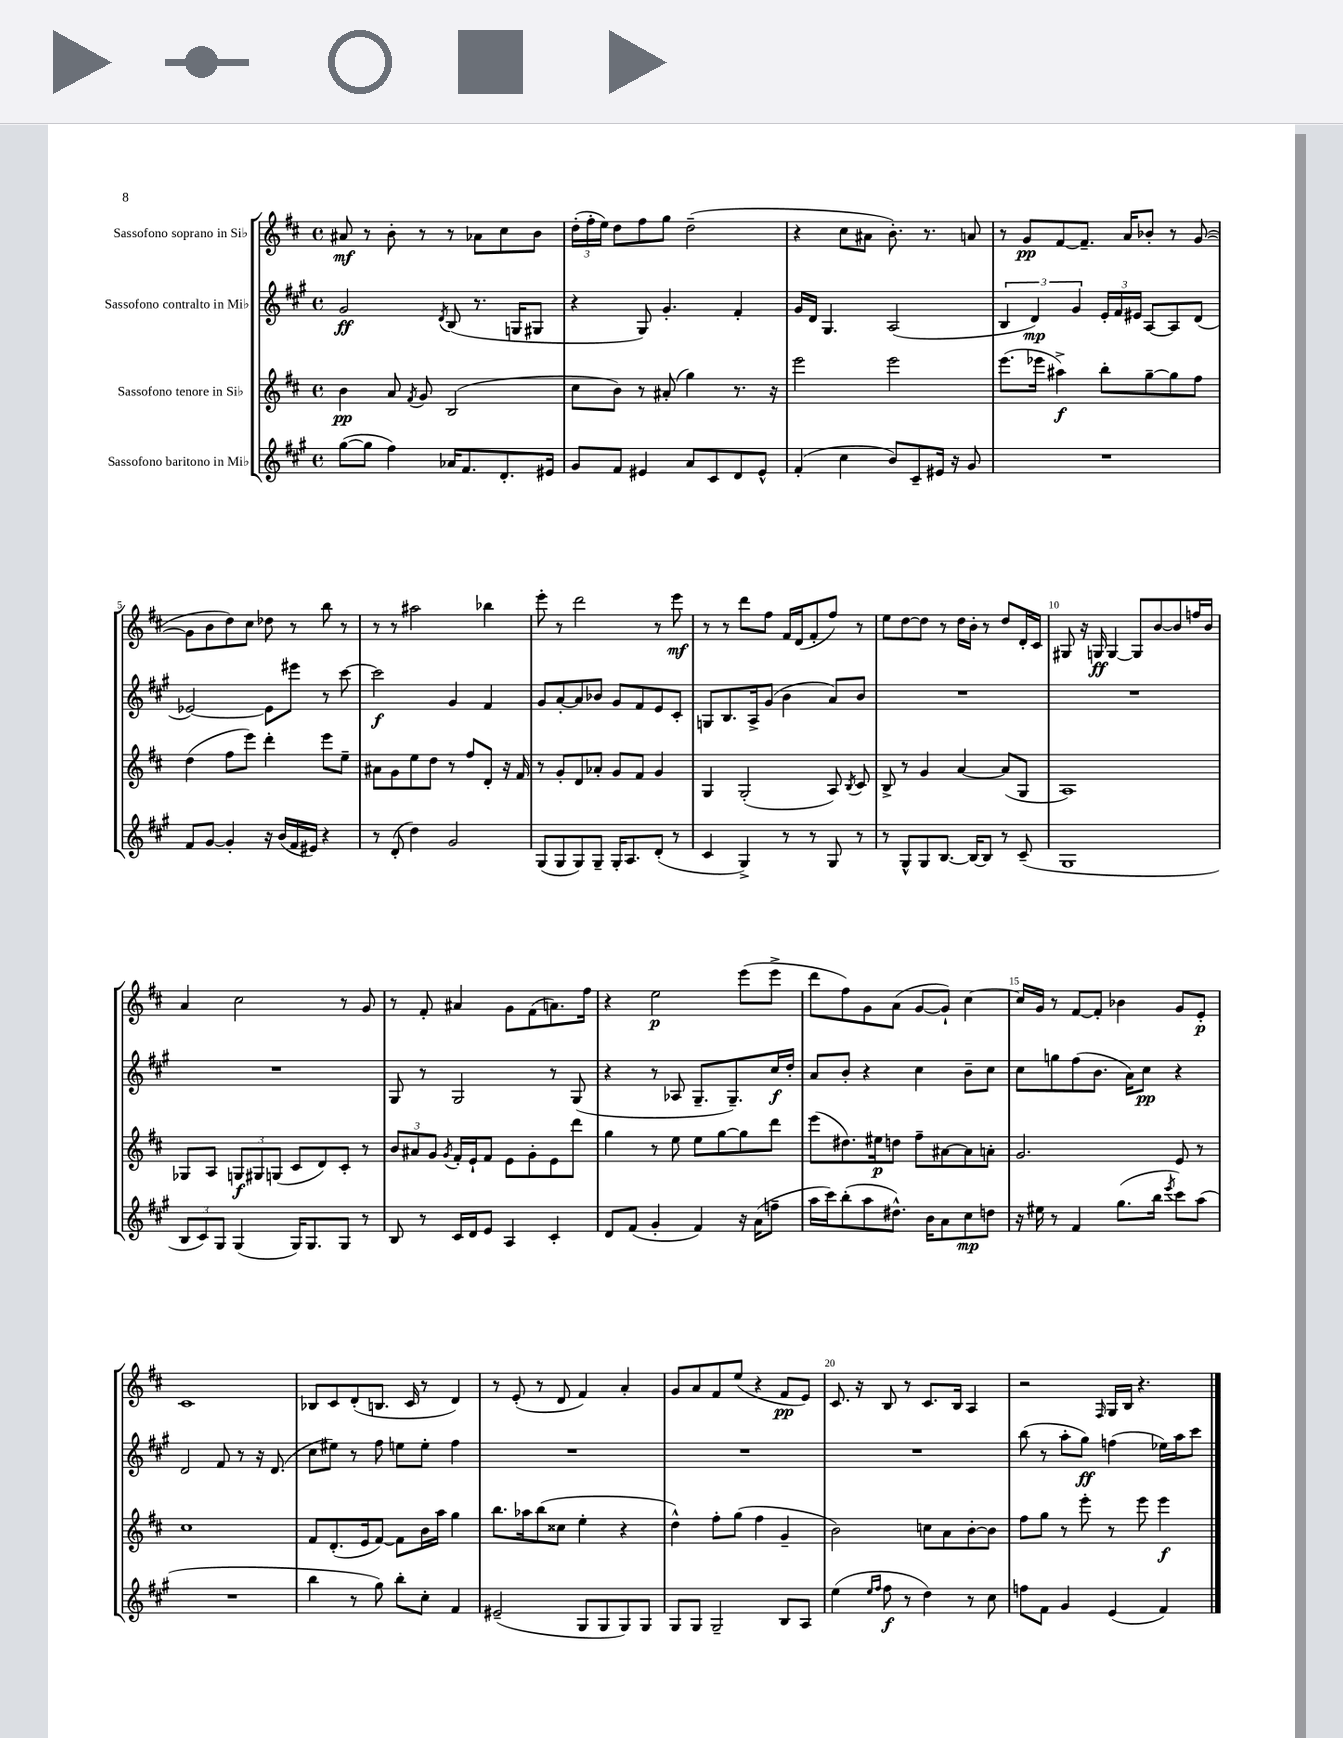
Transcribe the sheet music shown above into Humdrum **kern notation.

**kern	**kern	**kern	**kern
*staff4	*staff3	*staff2	*staff1
*clefG2	*clefG2	*clefG2	*clefG2
*k[f#c#g#]	*k[f#c#]	*k[f#c#g#]	*k[f#c#]
*M4/4	*M4/4	*M4/4	*M4/4
*met(c)	*met(c)	*met(c)	*met(c)
([8gg#\L	4b\	2g#/	8a#/
8gg#\]J	.	.	8r
4ff#\)	8a/	.	8b'\
.	8qf#/	.	.
.	8g/	.	8r
.	.	8qd/	.
16a-/LK	(2B/	(8B/	8r
8.f#/	.	.	.
.	.	8.r	8a-\L
8.d'/	.	.	8cc#\
.	.	16G/LK	.
.	.	8G#/J	8b\J
16e#/Jk	.	.	.
=	=	=	=
8g#/L	8cc#\L	4r	(24dd'\LL
.	.	.	24ff#'\
.	.	.	24ee\JJ)
8f#/J	8b\J)	.	8dd\L
4e#/	8r	8G#/)	8ff#\
.	(8a#'/	4.g#'/	8gg\J
8a/L	4gg\)	.	(2dd~\
8c#/	.	.	.
8d/	8.r	4f#'/	.
8e#^^/J	.	.	.
.	16r	.	.
=	=	=	=
(4f#'/	2eee\	16g#/LL	4r
.	.	16d/JJ	.
.	.	4.G#/	.
4cc#\	.	.	8cc#\L
.	.	.	8a#\J
8b/L)	2eee\	(2A/	8.b'\)
8c#~/	.	.	.
.	.	.	8.r
16e#/Jk	.	.	.
16r	.	.	.
8g#/	.	.	8a/
=	=	=	=
1r	(8.eee\L	6B/	8r
.	.	.	8g/L
.	.	6d/)	.
.	16eee-\Jk	.	.
.	4aa#^\)	.	[8f#/
.	.	6g#/	.
.	.	.	8.f#~/]J
.	8bb'\L	24e'/LL	.
.	.	24f#/	.
.	.	.	16a/LK
.	.	24e#/JJ	.
.	[8gg~\	[8A/L	8b-'/J
.	8gg\]	8A/]	8r
.	8ff#\J	(8d/J	([8g/
=	=	=	=
8f#/L	(4dd\	[2e-/)	8g\]L
[8g#/J	.	.	8b\
4g#'/]	8ff#\L	.	8dd\)
.	8eee\J)	.	8cc#\J
16r	4ddd'\	8e-\]L	8dd-\
(16b/LL	.	.	.
16f#/	.	8eee#\J	8r
16e#/JJ)	.	.	.
4r	8eee\L	8r	8bb\
.	8ee~\J	[8ccc#\	8r
=	=	=	=
8r	8a#\L	2ccc#\]	8r
(8d'/	8g\	.	8r
4dd\)	8ee\	.	2aa#\
.	8dd\J	.	.
2g#/	8r	4g#/	.
.	8ff#/L	.	.
.	8d'/J	4f#/	4bb-\
.	16r	.	.
.	16f#/	.	.
=	=	=	=
(8G#/L	8r	8g#/L	8eee'\
8G#/	8g'/L	[8a'/	8r
8G#/)	8d/	8a/]	2ddd\
8G#~/J	8a-'/J	8b-/J	.
16G#'/LK	8g/L	8g#/L	.
8.A/	.	.	.
.	8f#/J	8f#/	.
(8d'/J	4g/	8e/	8r
8r	.	8c#'/J	8eee\
=	=	=	=
4c#/	4G/	8G/L	8r
.	.	8.B/	8r
4G#^/)	(2G'/	.	8ddd\L
.	.	16A^/k	.
.	.	(8g#/J	8ff#\J
8r	.	4b\	16f#/LL
.	.	.	(16d/J
8r	.	.	8f#'/
8G#/	8A/)	8a/L)	8ff#/J)
.	8qB/	.	.
8r	8c#/	8b/J	8r
=	=	=	=
8r	8B^/	1r	8ee\L
8G#^^/L	8r	.	[8dd\
8G#/	4g/	.	8dd\]J
[8.B/J	.	.	8r
.	[4a/	.	16dd\LL
16B/_LK	.	.	16b'\JJ
8B/]J	.	.	8r
8r	(8a/]L	.	8dd/L
(8c#~/	8G/J	.	16d'/L
.	.	.	16c#/JJ
=	=	=	=
1G#	1A)	1r	8G#/
.	.	.	16r
.	.	.	16G/
.	.	.	[4G/
.	.	.	8G/]L
.	.	.	[8b/
.	.	.	8b/]
.	.	.	16ff/L
.	.	.	16b/JJ
=	=	=	=
12B/L	8G-/L	1r	4a/
12c#/)	.	.	.
.	8A/J	.	.
12G#/J	.	.	.
(4G#/	12G/L	.	2cc#\
.	12G#/	.	.
.	(12G/J	.	.
16G#/LK)	8c#/L	.	.
8.G#/	.	.	.
.	8d/)	.	.
8G#/J	8c#'/J	.	8r
8r	8r	.	8g/
=	=	=	=
8B/	12b/L	8G#/	8r
.	12a#/	.	.
8r	.	8r	8f#'/
.	12g/J	.	.
.	8qg/	.	.
16c#/LL	16f#'/LL	2G#/	4a#/
16d/J	16e`/J	.	.
8e/J	8f#/J	.	.
4A/	8e\L	.	8g\L
.	8g'\	.	(8f#\
4c#'/	8e\	8r	8.a\)
.	8ddd\J	(8G#/	.
.	.	.	16ff#\Jk
=	=	=	=
8d/L	4gg\	4r	4r
(8f#/J	.	.	.
4g#'/	8r	8r	2ee\
.	8ee\	8A-/	.
4f#/)	8ee\L	8.G#~/L	.
.	[8gg\	.	.
.	.	8.G#~/)	.
16r	8gg\]	.	(8eee\L
(16a\LK	.	.	.
8ff~\J	8ddd\J	16cc#/L	8eee^\J
.	.	16dd'/JJ	.
=	=	=	=
16aa\LL	(8eee\L	8a/L	8ddd\L
16ccc#\J)	.	.	.
(8bb'\	8.dd#\)	8b'/J	8ff#\)
8aa\	.	4r	8g\
.	16ee#\k	.	.
8.dd#^^\J)	8dd\J	.	(8a\J
.	8ff#~\L	4cc#\	[8g/L
16b\LK	.	.	.
8a\	[8a#\	.	8g`/]J)
8cc#\	8a#\]	8b~\L	[4cc#\
8dd\J	8a'\J	8cc#\J	.
=	=	=	=
16r	2.g/	8cc#\L	16cc#/]LL
16ee#\	.	.	16g/JJ
8r	.	8gg\	8r
4f#/	.	(8ff#\	[8f#/L
.	.	8.b\J	8f#'/]J
(8.gg#\L	.	.	4b-\
.	.	16a\LK)	.
.	.	8cc#\J	.
16bb\Jk	.	.	.
8qeee/	.	.	.
8ccc#\L)	8e/	4r	8g/L
(8aa\J	8r	.	8e'/J
=	=	=	=
1r	1cc#	2d/	1c#
.	.	8f#/	.
.	.	8r	.
.	.	16r	.
.	.	(8.d/	.
=	=	=	=
4bb\	8f#/L	8cc#\L	8B-/L
.	(8.d'/	8ee#\J)	8c#/
8r	.	8r	(8d'/
.	16e/k	.	.
8gg#\)	[8f#/J)	8ff#\	8.B/J
8bb'\L	8f#\]L	8ee\L	.
.	.	.	16c#/
8cc#'\J	16b\L	8ee'\J	8r
.	16aa\JJ	.	.
4f#/	4gg\	4ff#\	4d/)
=	=	=	=
(2e#~/	8.bb\L	1r	8r
.	.	.	(8e'/
.	16aa-\k	.	.
.	(8bb\	.	8r
.	8cc##\J	.	8d/
8G#/L	4ee'\	.	4f#/)
8G#/	.	.	.
8G#/)	4r	.	4a'/
8G#/J	.	.	.
=	=	=	=
8G#/L	4dd^^\)	1r	8g/L
8G#/J	.	.	8a/
2G#~/	8ff#'\L	.	8f#/
.	(8gg\J	.	(8ee/J
.	4ff#\	.	4r
8B/L	4g~/	.	8f#/L
8A/J	.	.	8e/J)
=	=	=	=
(4ee\	2b\)	1r	8.c#/
.	.	.	16r
16qqee/LL	.	.	.
16qqff#/JJ	.	.	.
8ff#\	.	.	8B/
8r	.	.	8r
4dd\)	8cc\L	.	8.c#/L
.	8a\	.	.
.	.	.	16B/Jk
8r	[8b'\	.	4A/
8cc#\	8b\]J	.	.
=	=	=	=
8ff\L	8ff#\L	(8bb\	2r
8f#\J	8gg\J	8r	.
4g#/	8r	8aa'\L	.
.	8eee'\	8gg#\J)	.
.	.	.	16qqF#/
(4e/	8r	(4ff\	16G/LL
.	.	.	16B/JJ
.	8eee\	.	4.r
4f#/)	4eee\	16ee-\LL)	.
.	.	16aa\J	.
.	.	8ccc#\J	.
==	==	==	==
*-	*-	*-	*-
